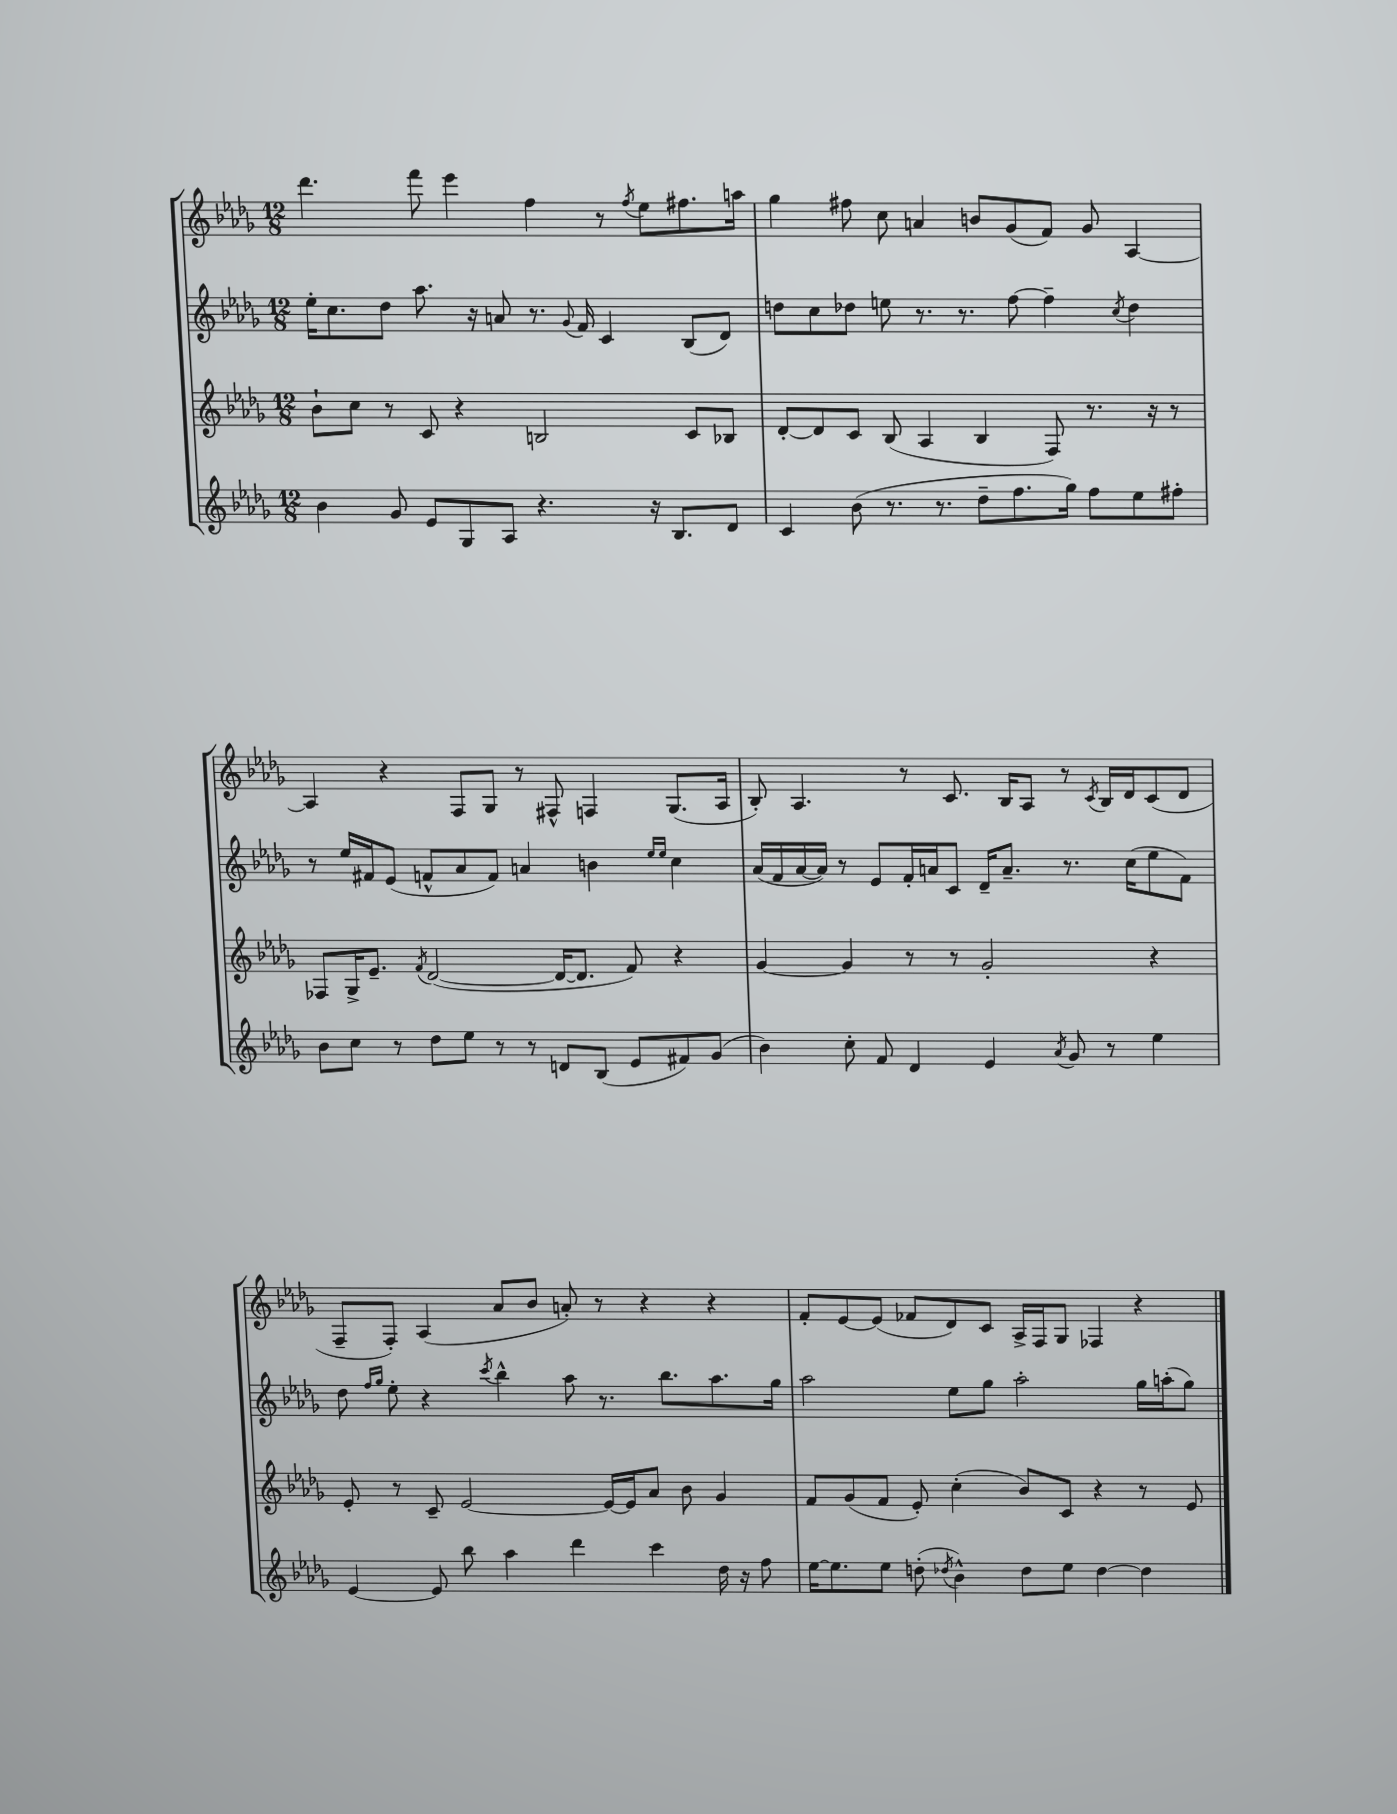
<<
\new StaffGroup <<
\new Staff = "s0" {
    \clef treble \key des \major \numericTimeSignature \time 12/8
    des'''4. f'''8 ees'''4 f''4 r8 \acciaccatura { f''8 } ees''8 fis''8. a''16 |
    ges''4 fis''8 c''8 a'4 b'8 ges'8( f'8) ges'8 aes4~ |
    aes4 r4 f8 ges8 r8 fis8-^ f4 ges8.( aes16 |
    bes8-.) aes4. r8 c'8. bes16 aes8 r8 \acciaccatura { c'8 } bes16 des'16 c'8( des'8 |
    f8-- f8-.) aes4( aes'8 bes'8 a'8-.) r8 r4 r4 |
    f'8-. ees'8~ ees'8( fes'8 des'8) c'8 aes16-> f16 ges8 fes4 r4 \bar "|." |
}
\new Staff = "s1" {
    \clef treble \key des \major \numericTimeSignature \time 12/8
    ees''16-. c''8. des''8 aes''8. r16 a'8 r8. \appoggiatura { ges'8 } f'16 c'4 bes8( des'8) |
    d''8 c''8 des''8 e''8 r8. r8. f''8~ f''4-- \acciaccatura { c''8 } des''4 |
    r8 ees''16 fis'16 ees'8( f'8-^ aes'8 f'8) a'4 b'4 \grace { ees''16 ees''16 } c''4 |
    aes'16( f'16 aes'16~ aes'16) r8 ees'8 f'16-. a'16 c'8 des'16-- a'8.-- r8. c''16( ees''8 f'8) |
    des''8 \grace { f''16 ges''16 } ees''8-. r4 \acciaccatura { c'''8 } bes''4-^ aes''8 r8. bes''8. aes''8. ges''16 |
    aes''2 ees''8 ges''8 aes''2-. ges''16 a''16-.( ges''8) \bar "|." |
}
\new Staff = "s2" {
    \clef treble \key des \major \numericTimeSignature \time 12/8
    bes'8-! c''8 r8 c'8 r4 b2 c'8 bes8 |
    des'8~-. des'8 c'8 bes8( aes4 bes4 f8) r8. r16 r8 |
    fes8 ges16-> ees'8.-- \acciaccatura { f'8 } des'2~( des'16~ des'8. f'8) r4 |
    ges'4~ ges'4 r8 r8 ges'2-. r4 |
    ees'8-. r8 c'8-- ees'2~ ees'16~ ees'16 aes'8 bes'8 ges'4 |
    f'8 ges'8( f'8 ees'8-.) c''4-.( bes'8) c'8 r4 r8 ees'8 \bar "|." |
}
\new Staff = "s3" {
    \clef treble \key des \major \numericTimeSignature \time 12/8
    bes'4 ges'8 ees'8 ges8 aes8 r4. r16 bes8. des'8 |
    c'4 bes'8( r8. r8. des''8-- f''8. ges''16) f''8 ees''8 fis''8-. |
    bes'8 c''8 r8 des''8 ees''8 r8 r8 d'8 bes8( ees'8 fis'8) ges'8( |
    bes'4) c''8-. f'8 des'4 ees'4 \acciaccatura { aes'8 } ges'8 r8 ees''4 |
    ees'4~ ees'8 bes''8 aes''4 des'''4 c'''4 des''16 r16 f''8 |
    ees''16~ ees''8. ees''8 d''8-.( \acciaccatura { des''8 } bes'4-^) des''8 ees''8 des''4~ des''4 \bar "|." |
}
>>
>>
\layout { \context { \Score \remove "Bar_number_engraver" } }
